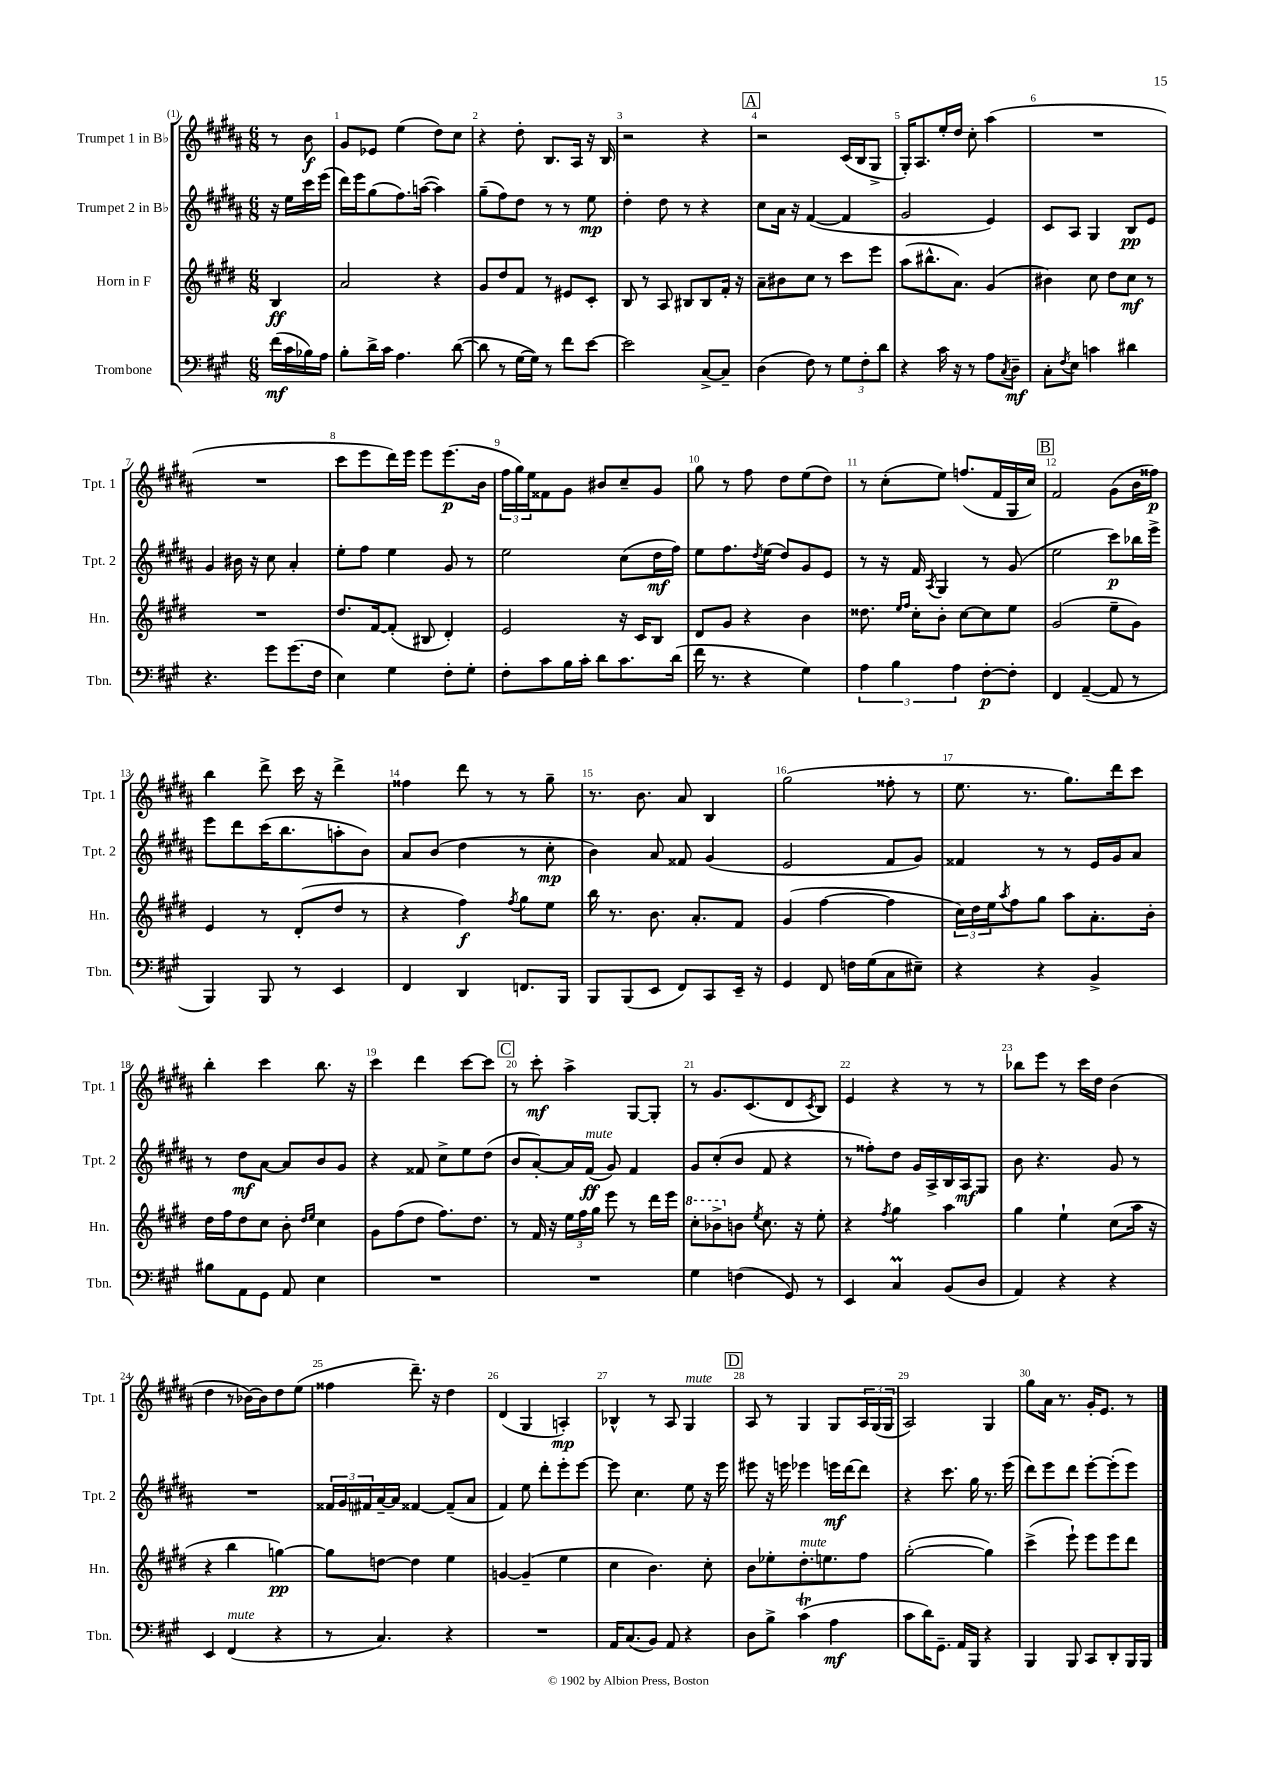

**kern	**kern	**kern	**kern
*staff4	*staff3	*staff2	*staff1
*clefF4	*clefG2	*clefG2	*clefG2
*k[f#c#g#]	*k[f#c#g#d#]	*k[f#c#g#d#a#]	*k[f#c#g#d#a#]
*M6/8	*M6/8	*M6/8	*M6/8
(16f#	4B	16r	8r
16c#	.	16ee	.
16B-)	.	16ccc#	8b
16A	.	(16eee	.
=	=	=	=
8B'	2a	16ddd#)	8g#
.	.	16eee	.
16d^	.	(8gg#	8e-
16c#	.	.	.
4.A	.	8.ff#)	(4ee
.	.	([16aa	.
.	4r	4aa])	8dd#)
([8d	.	.	8cc#
=	=	=	=
8d]	8g#	(8gg#~	4r
8r	8dd#	8ff#)	.
[16G#	8f#	8dd#	8dd#'
16G#])	.	.	.
8r	8r	8r	8.B
8f#	8e#	8r	.
.	.	.	16A#
[8e	8c#'	8ee	16r
.	.	.	16B
=	=	=	=
2e]	8B	4dd#'	2r
.	8r	.	.
.	8A	8dd#	.
.	8B#	8r	.
[8C#^	8B#	4r	4r
8C#~]	16f#'	.	.
.	16r	.	.
=	=	=	=
(4D	8a~	8cc#	2r
.	8b#	16a#	.
.	.	16r	.
8F#)	8cc#	([4f#	.
8r	8r	.	.
12G#	8ccc#	4f#]	(16c#
.	.	.	16B
12F#'	.	.	.
.	8eee	.	8G#^
12d	.	.	.
=	=	=	=
4r	(8aa	2g#	16G#')
.	.	.	8.A#
.	8.bb#^^	.	.
16c#	.	.	16ee'
16r	8.a)	.	16dd#
8r	.	.	8cc#'
8A	(4g#	4e)	(4aa#
8qC#	.	.	.
8D~	.	.	.
=	=	=	=
8C#'	4b#)	8c#	2.r
8qF#	.	.	.
8E	.	8A#	.
4c	8cc#	4G#	.
.	8dd#	.	.
4d#	8cc#	8B	.
.	8r	8e	.
=	=	=	=
4.r	2.r	4g#	2.r
.	.	16b#	.
.	.	16r	.
8g#	.	8cc#	.
(8.g#	.	4a#'	.
16F#	.	.	.
=	=	=	=
4E)	8.dd#	8ee'	8ccc#
.	.	8ff#	8eee
.	[16f#	.	.
4G#	(8f#']	4ee	16ddd#)
.	.	.	16eee
.	8B#	.	8eee
8F#'	4d#')	8g#	(8.eee
8G#'	.	8r	.
.	.	.	16b
=	=	=	=
8F#'	2e	2ee	24ff#
.	.	.	24gg#)
.	.	.	24ee
8c#	.	.	8f##
16B	.	.	8g#
16c#'	.	.	.
8d	.	.	8b#
8.c#	16r	(8cc#	8cc#~
.	16c#	.	.
.	8B	16dd#	8g#
(16d	.	16ff#)	.
=	=	=	=
16f#	8d#	8ee	8gg#
8.r	.	.	.
.	8g#	8.ff#	8r
4r	4r	.	8ff#
.	.	8qdd#	.
.	.	(16ee	.
.	.	8dd#)	8dd#
4G#)	4b	8g#	(8ee
.	.	8e	8dd#)
=	=	=	=
6A	8.dd##	8r	8r
.	.	16r	(8cc#'
6B	.	.	.
.	16qqee	.	.
.	16qqff#	.	.
.	16cc#'	16f#	.
.	.	8qA#	.
.	8b'	4G#	8ee)
6A	.	.	.
.	[8cc#	.	(8.ff
[8F#'	8cc#]	8r	.
.	.	.	16f#
8F#']	8ee	(8g#	16G#
.	.	.	16cc#)
=	=	=	=
4FF#	(2g#	2ee	2f#
([4AA~	.	.	.
8AA]	8ee~	8ccc#)	(8g#
8r	8g#)	16bb-	16b
.	.	16eee^	16ff##)
=	=	=	=
4BBB)	4e	8eee	4bb
.	.	8ddd#	.
8BBB	8r	(16ccc#	8ddd#^
.	.	8.bb	.
8r	(8d#'	.	16ccc#
.	.	.	16r
4EE	8dd#	8aa'	4ddd#^
.	8r	8b)	.
=	=	=	=
4FF#	4r	8a#	4ff##
.	.	(8b	.
4DD	4ff#)	4dd#	8ddd#
.	.	.	8r
.	8qff#	.	.
8.FF	8gg#	8r	8r
.	8ee	8cc#'	8gg#~
16BBB	.	.	.
=	=	=	=
8BBB	16bb	4b)	8.r
.	8.r	.	.
(8BBB	.	.	.
.	.	.	8.b
8EE	8.b	8a#	.
8FF#)	.	8f##	8a#
.	8.a'	.	.
8CC#	.	(4g#	4B
16EE~	8f#	.	.
16r	.	.	.
=	=	=	=
4GG#	(4g#	2e	(2gg#
8FF#	[4ff#	.	.
16F	.	.	.
(16G#	.	.	.
8C#	4ff#]	8f#	8ff##'
8E#~)	.	8g#)	8r
=	=	=	=
4r	24cc#)	4f##	8.ee
.	24dd#	.	.
.	24ee	.	.
.	8qaa	.	.
.	8ff#	.	.
.	.	.	8.r
4r	8gg#	8r	.
.	8aa	8r	8.gg#)
4BB^	8.a'	16e	.
.	.	16g#	16ddd#
.	.	8a#	8ccc#
.	16b'	.	.
=	=	=	=
8B#	16dd#	8r	4bb'
.	16ff#	.	.
8AA	8dd#	8dd#	.
8GG#	8cc#	[8a#	4ccc#
8AA	8b'	8a#]	.
.	16qqdd#	.	.
.	16qqee	.	.
4E	4cc#	8b	8.bb
.	.	8g#	.
.	.	.	16r
=	=	=	=
2.r	8g#	4r	4ccc#
.	(8ff#	.	.
.	8dd#	8f##	4ddd#
.	8.ff#)	8cc#^	.
.	.	8ee	[8ccc#
.	8.dd#	.	.
.	.	(8dd#	8ccc#]
=	=	=	=
2.r	8r	8b	8r
.	16f#	[8a#')	8ccc#'
.	16r	.	.
.	24ee	16a#]	4aa#^
.	24ff#	.	.
.	.	(16f#	.
.	24gg#	.	.
.	8eee	8g#)	.
.	8r	4f#	[8G#
.	16ddd#	.	8G#']
.	16eee	.	.
=	=	=	=
4G#	8ccc#'	8g#	8r
.	8bb-^	(8cc#'	8.g#
(4F	8b	8b	.
.	.	.	(8.c#
.	8qee	.	.
.	8.cc#	8f#	.
8GG#)	.	4r	8d#
.	16r	.	.
.	.	.	8qc#
8r	8ee'	.	8B)
=	=	=	=
4EE	4r	8r	4e
.	.	8ff##')	.
.	8qff#	.	.
4C#	4gg#	8dd#	4r
.	.	16g#	.
.	.	16A#^	.
(8BB	4aa	16B	8r
.	.	16A#	.
8D	.	8G#	8r
=	=	=	=
4AA)	4gg#	8b	8bb-
.	.	4.r	8eee
4r	4ee`	.	8r
.	.	.	16ccc#
.	.	.	16dd#
4r	(8cc#	8g#	(4b
.	16aa	8r	.
.	16r	.	.
=	=	=	=
4EE	4r	2.r	4dd#
(4FF#	4bb	.	8r
.	.	.	[16b-)
.	.	.	16b-]
4r	[4gg)	.	8dd#
.	.	.	(8ee
=	=	=	=
8r	8gg]	24f##	4ff##
.	.	24g#	.
.	.	24f#	.
4.C#)	[8dd	[16a#~	.
.	.	16a#]	.
.	4dd]	[4f##	8.ddd#~)
.	.	.	16r
4r	4ee	(8f##~]	4dd#
.	.	8a#	.
=	=	=	=
2.r	[4g	4f#)	(4d#
.	(4g~]	8ee	4G#
.	.	8ddd#'	.
.	4ee	8eee'	4A')
.	.	[8eee	.
=	=	=	=
16AA	4cc#	8eee]	4B-^^
(8.C#	.	.	.
.	.	4.cc#	.
8BB)	4.b)	.	8r
8AA	.	.	8A#
4r	.	8ee	4G#
.	8cc#'	16r	.
.	.	16eee	.
=	=	=	=
8D	8b	8eee#	8A#
8B^	8ee-'	16r	8r
.	.	16eee	.
(4c#	8.dd#'	4eee-	4G#
.	8.ee	.	.
4A	.	16eee	8G#
.	.	[16ddd#	.
.	8ff#	8ddd#]	24A#
.	.	.	(24G#
.	.	.	24G#
=	=	=	=
8c#	([2gg#'	4r	2A#)
16d)	.	.	.
8.GG#~	.	.	.
.	.	8.ccc#	.
16AA	.	.	.
16BBB	.	16gg#	.
4r	4gg#])	8.r	4G#
.	.	(16eee	.
=	=	=	=
4BBB	(4ccc#^	8ddd#)	8gg#
.	.	8eee	16a#
.	.	.	8.r
8BBB	8eee`)	8ddd#	.
8CC#	8eee	[8eee'	16g#'
.	.	.	8.e
8DD'	8eee	(8eee']	.
16BBB	8ddd#	8eee)	8r
16BBB	.	.	.
==	==	==	==
*-	*-	*-	*-
